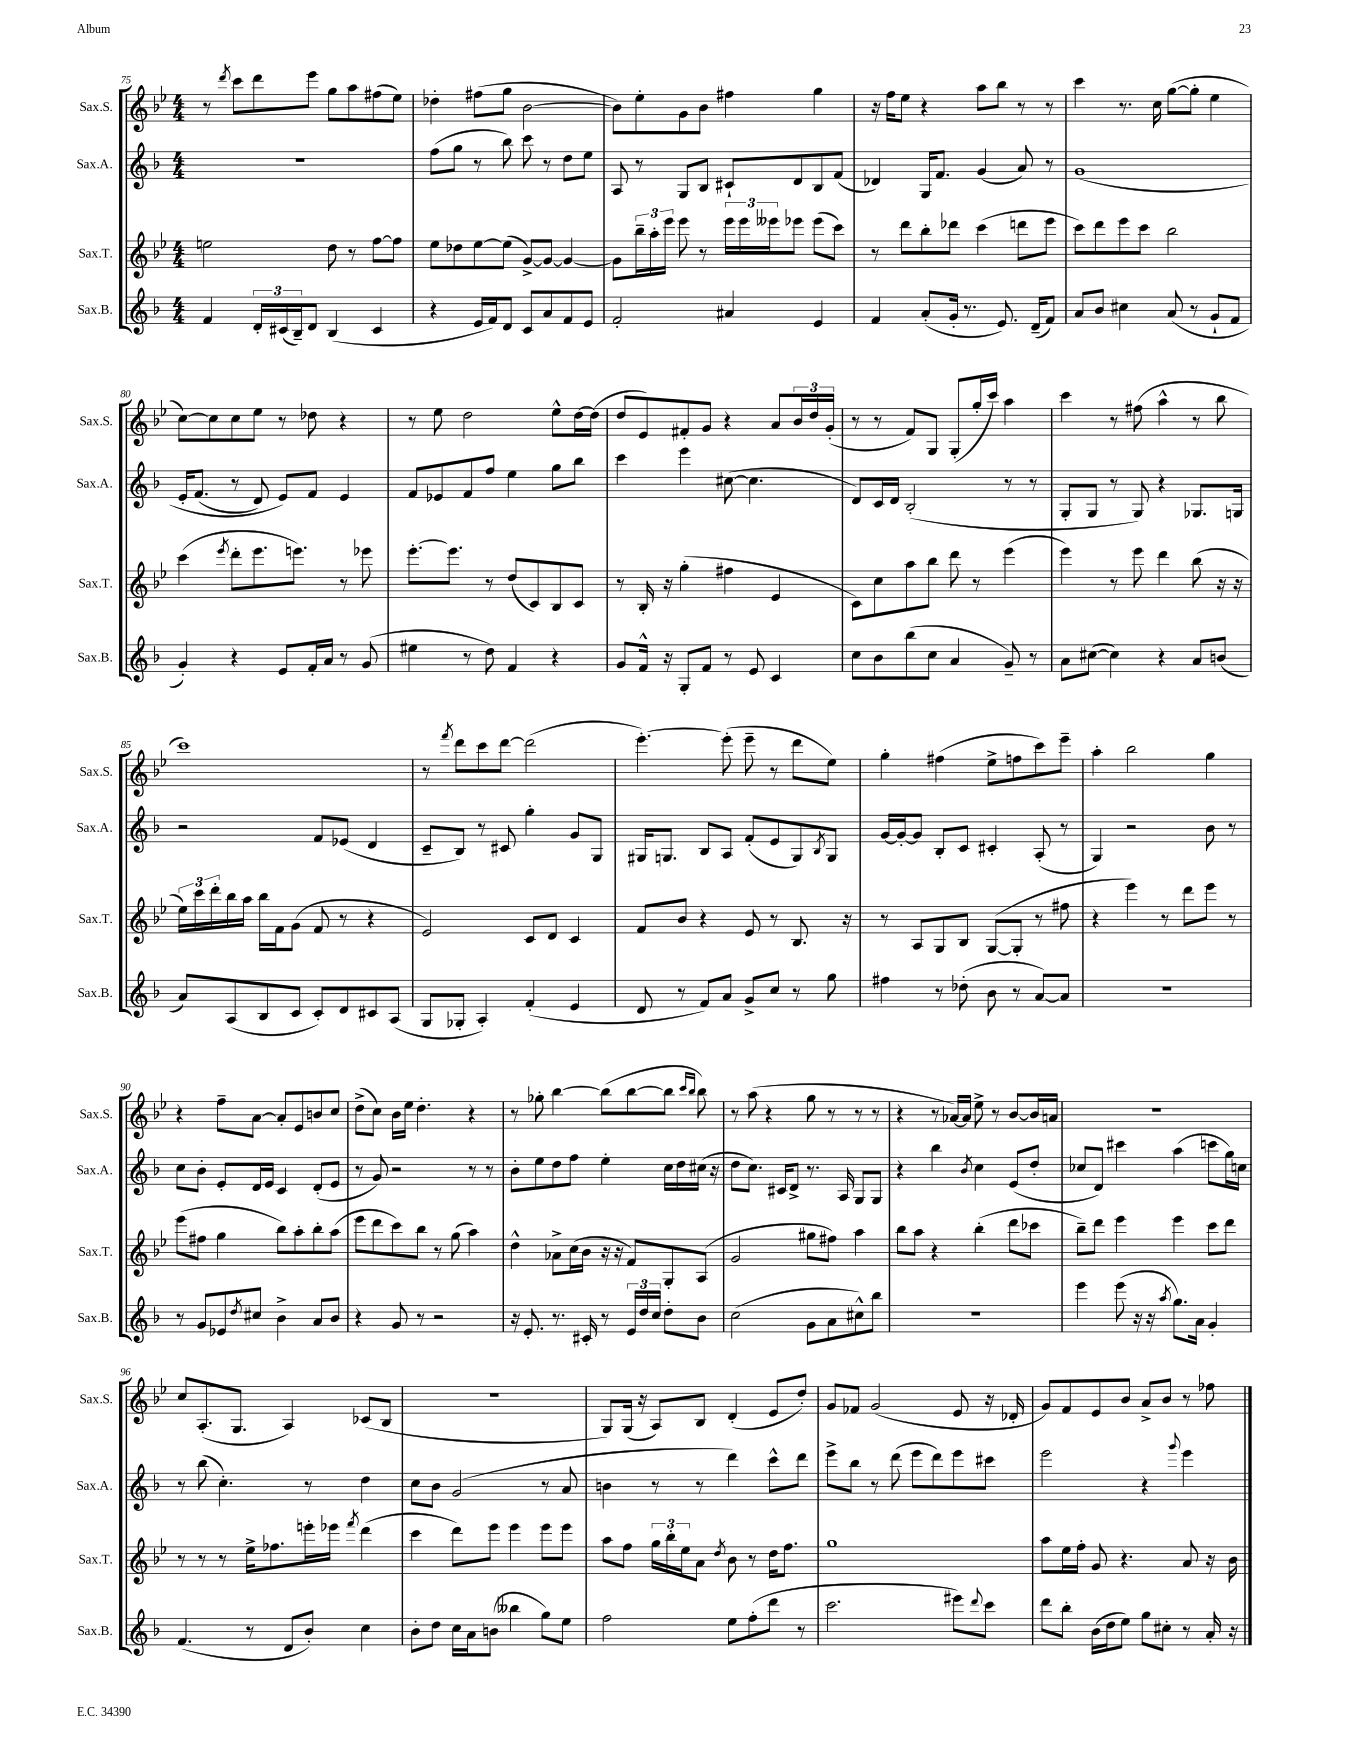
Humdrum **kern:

**kern	**kern	**kern	**kern
*part4	*part3	*part2	*part1
*staff4	*staff3	*staff2	*staff1
*I"Sax.B.	*I"Sax.T.	*I"Sax.A.	*I"Sax.S.
*I'Sax.B.	*I'Sax.T.	*I'Sax.A.	*I'Sax.S.
*clefG2	*clefG2	*clefG2	*clefG2
*k[b-]	*k[b-e-]	*k[b-]	*k[b-e-]
*M4/4	*M4/4	*M4/4	*M4/4
=75	=75	=75	=75
4f/	2een\	1r	8r
.	.	.	8qddd/
.	.	.	8ccc\L
24d'/LL	.	.	8ddd\
(24c#X/	.	.	.
24B-~/J)	.	.	.
8d/J	.	.	8eee-\J
(4B-/	8dd\	.	8gg\L
.	8r	.	8aa\
4c#/	[8ff\L	.	(8ff#X\
.	8ff\J]	.	8ee-\J)
=76	=76	=76	=76
4r	8ee-\L	(8ff\L	4dd-X'\
.	8dd-X\	8gg\J	.
16e/LL	[8ee-\	8r	(8ff#X\L
16f/J)	.	.	.
8d/J	(8ee-\J]	8bb-\)	8gg\J
8c/L	[8g^/L)	8ccc\	[2b-\
8a/	8g/J_	8r	.
8f/	4g/_	8dd\L	.
8e/J	.	8ee\J	.
=77	=77	=77	=77
2f'/	8g\L]	8A/	8b-\L])
.	24bb-~\L	8r	8ee-'\
.	24aa'\	.	.
.	24eee-\JJ	.	.
.	8eee-\	8G/L	8g\
.	8r	8B-/J	8b-\J
4a#X/	24eee-\LL	8c#X`/L	4ff#X\
.	24eee-\	.	.
.	24eee--X\J	.	.
.	8eee-X\J	8d/	.
4e/	(8eee-\L	8B-/	4gg\
.	8ccc\J)	(8f/J	.
=78	=78	=78	=78
4f/	8r	4d-X/)	16r
.	.	.	16ff\KL
.	8ddd\L	.	8ee-\J
(8a'/L	8bb-'\	16G/KL	4r
.	.	8.f/J	.
16g'/Jk	8ddd-X\J	.	.
8.r	.	.	.
.	(4ccc\	(4g/	8aa\L
8.e/)	.	.	8bb-\J
.	8dddn\L	8a/)	8r
(16d~/KL	.	.	.
8f/J)	8eee-\J	8r	8r
=79	=79	=79	=79
8a/L	8ccc\L)	(1g	4ccc\
8b-/J	8ddd\	.	.
4cc#X\	8eee-\	.	8.r
.	8ccc\J	.	.
.	.	.	16cc\
(8a/	2bb-\	.	([8gg\L
8r	.	.	8gg'\J]
8g`/L	.	.	4ee-\
8f/J	.	.	.
!!LO:LB:g=z
=80	=80	=80	=80
4g'/)	(4ccc\	16e'/KL	[8cc\L)
.	.	(8.f/J	.
.	.	.	8cc\]
.	8qeee-/	.	.
4r	8ddd'\L	8r	8cc\
.	8.eee-\	8d/)	8ee-\J
8e/L	.	8e/L)	8r
.	8.eeen\J)	.	.
16f'/L	.	8f/J	8dd-X\
16a/JJ	.	.	.
8r	8r	4e/	4r
(8g/	8eee-X\	.	.
=81	=81	=81	=81
4ee#X\	[8.eee-'\L	8f/L	8r
.	.	8e-X/	8ee-\
.	8.eee-\J]	.	.
8r	.	8f/	2dd\
8dd\)	8r	8ff/J	.
4f/	(8dd/L	4ee\	.
.	8c/)	.	.
4r	8B-/	8gg\L	8ee-^^\L
.	8c/J	8bb-\J	[16dd\L
.	.	.	(16dd\JJ]
=82	=82	=82	=82
8g/L	8r	4ccc\	8dd/L
16f^^/Jk	16B-'/	.	8e-/)
16r	16r	.	.
8G'/L	(4gg'\	4eee\	8f#X'/
8f/J	.	.	8g/J
8r	4ff#X\	([8cc#X\	4r
8e/	.	4.cc#\]	.
4c/	4e-/	.	8a/L
.	.	.	24b-/L
.	.	.	24dd/
.	.	.	(24g'/JJ
=83	=83	=83	=83
8cc\L	8c\L)	8d/L)	8r
8b-\	8cc\	16c/L	8r
.	.	16d/JJ	.
(8bb-\	8aa\	(2B-'/	8f/L)
8cc\J	8bb-\J	.	8G/J
4a/	8ddd\	.	(8G'/L
.	8r	.	16gg'/L
.	.	.	16ccc/JJ)
8g~/)	(4eee-\	8r	4aa\
8r	.	8r	.
=84	=84	=84	=84
8a\L	4eee-\)	8G'/L	4ccc\
([8cc#X\J	.	8G/J	.
4cc#\])	8r	8r	8r
.	8eee-\	8G/)	(8ff#X\
4r	4ddd\	4r	4aa^^\
8a/L	(8bb-\	8.G-X/L	8r
(8bn/J	16r	.	8bb-\
.	16r	16Gn/Jk	.
!!LO:LB:g=z
=85	=85	=85	=85
8a/L)	24ee-\LL)	2r	1ccc)
.	24ccc\	.	.
.	24ddd'\	.	.
(8A/	16bb-\	.	.
.	16aa\JJ	.	.
8B-/	16bb-\LL	.	.
.	16f\J	.	.
8c/J	(8g\J	.	.
8c'/L)	8f/	8f/L	.
8d/	8r	(8e-X/J	.
8c#X/	4r	4d/	.
(8A/J	.	.	.
=86	=86	=86	=86
8G/L	2e-/)	8c~/L	8r
.	.	.	8qfff/
8G-X'/J	.	8B-/J)	8ddd\L
4A'/)	.	8r	8ccc\
.	.	8c#X/	[8ddd\J
(4f'/	8c/L	4gg'\	(2ddd\]
.	8d/J	.	.
4e/	4c/	8g/L	.
.	.	8G/J	.
=87	=87	=87	=87
8d/	8f/L	16G#X/KL	[4.eee-'\)
.	.	8.Gn/J	.
8r	8b-/J	.	.
8f/L)	4r	8B-/L	.
8a/J	.	8A/J	(8eee-'\]
8g^/L	8e-/	(8f'/L	8eee-~\
8cc/J	8r	8e/	8r
8r	8.B-/	8G/)	8ddd\L
.	.	8qB-/	.
8gg\	.	8G/J	8ee-\J)
.	16r	.	.
=88	=88	=88	=88
4ff#X\	8r	[16g/LL	4gg'\
.	.	16g'/J_	.
.	8A/L	8g/J]	.
8r	8G/	8B-'/L	(4ff#X\
(8dd-X'\	8B-/J	8c/J	.
8b-\	([8G/L	4c#X'/	8ee-^\L
8r	8G'/J]	.	8ffn\
[8a/L)	8r	(8A'/	8ccc\)
8a/J]	8ff#X\	8r	8eee-~\J
=89	=89	=89	=89
1r	4r	4G/)	4aa'\
.	4eee-\)	2r	2bb-\
.	8r	.	.
.	8ddd\L	.	.
.	8eee-\J	8b-\	4gg\
.	8r	8r	.
!!LO:LB:g=z
=90	=90	=90	=90
8r	(8eee-\L	8cc\L	4r
8g/L	8ff#X\J	8b-'\J	.
8e-X/	4gg\	8e'/L	8ff~\L
8qdd/	.	.	.
8cc#X/J	.	16d/L	[8a\J
.	.	16e/JJ	.
4b-^\	8bb-\L)	4c/	8a'/L]
.	8aa'\	.	8e-/
8a/L	8bb-'\	(8d'/L	8bn/
8b-/J	(8aa\J	8e/J	8cc/J
=91	=91	=91	=91
4r	8eee-\L	8r	(8dd^\L
.	8ddd\	8g/)	8cc\J)
8g/	8ccc\)	2r	16b-\LL
.	.	.	16ee-\JJ
8r	8bb-\J	.	4.dd'\
2r	8r	.	.
.	(8gg\	.	.
.	4aa\)	8r	4r
.	.	8r	.
=92	=92	=92	=92
16r	4dd^^\	8b-'\L	8r
8.e'/	.	.	.
.	.	8ee\	8gg-X'\
8.r	8a-X^\L	8dd\	[4bb-\
.	(16cc\L	8ff\J	.
16c#X'/	16b-\JJ	.	.
8r	16r	4ee'\	(8bb-\L]
.	16r	.	.
24e/LL	8f/L)	.	[8bb-\
24dd/	.	.	.
24cc/JJ	.	.	.
8dd'\L	8G'/	16cc\LL	8bb-\J]
.	.	16dd\	.
.	.	.	16qqccc/LL
.	.	.	16qqbb-/JJ
8b-\J	(8A/J	(16cc#X\JJ	8bb-\)
.	.	16r	.
=93	=93	=93	=93
(2cc\	2g/	8dd\L	8r
.	.	8.cc\J)	(8aa\
.	.	.	4r
.	.	16c#X/KL	.
.	.	8d^/J	.
8g\L	8gg#X\L	8.r	8gg\
8a\	8ff#X\J)	.	8r
.	.	16A/	.
8cc#X^^\)	4aa\	8G/L	8r
8bb-\J	.	8G/J	8r
=94	=94	=94	=94
1r	8bb-\L	4r	4r
.	8aa\J	.	.
.	4r	4bb-\	8r
.	.	.	[16a-X/LL)
.	.	.	16a-/JJ]
.	.	8qb-/	.
.	(4bb-'\	4cc\	8ee-^\
.	.	.	8r
.	8ddd\L	(8e/L	[8b-/L
.	8ccc-X\J	8dd'/J	16b-/L]
.	.	.	16an/JJ
=95	=95	=95	=95
4eee\	8bb-~\L)	8cc-X/L	1r
.	8ddd\J	8d/J)	.
(8eee\	4eee-\	4ccc#X\	.
16r	.	.	.
16r	.	.	.
8qaa/	.	.	.
8.gg\L)	4eee-\	(4aa\	.
16a\Jk	.	.	.
4g'/	8ccc\L	8cccn\L	.
.	8ddd\J	16gg\L)	.
.	.	16ccn\JJ	.
!!LO:LB:g=z
=96	=96	=96	=96
(4.f/	8r	8r	8cc/L
.	8r	(8bb-\	(8.A'/
.	8r	4.cc'\)	.
.	.	.	8.G/J
8r	16ee-^\KL	.	.
.	8.ff-X\	.	.
8d/L	.	.	4A/)
8b-'/J)	16eeen'\L	8r	.
.	16eee-X\JJ	.	.
.	8qfff/	.	.
4cc\	(4ddd\	4dd\	(8c-X/L
.	.	.	8B-/J
=97	=97	=97	=97
8b-'\L	4ccc\	8cc\L	1r
8dd\J	.	8b-\J	.
16cc\LL	8ddd\L)	(2g/	.
16a\J	.	.	.
(8bn\J	8eee-\J	.	.
4bb--X\	4eee-\	.	.
8gg\L)	8eee-\L	8r	.
8ee\J	8eee-\J	8a/	.
=98	=98	=98	=98
2ff\	8aa\L	4bn\	8G/L)
.	8ff\J	.	(16G/Jk
.	.	.	16r
.	24gg\LL	8r	8A/L)
.	24bb-'\	.	.
.	24ee-\J	.	.
.	8a\J	8r	8B-/J
.	8qdd/	.	.
8ee\L	8b-\	4ddd\)	(4d'/
(8ff'\	8r	.	.
8ddd\J	16dd\KL	8ccc^^\L	8e-/L
.	8.ff\J	.	.
8r	.	8ddd\J	8dd'/J)
=99	=99	=99	=99
2.ccc\	1gg	8eee^\L	8g/L
.	.	8bb-\J	8f-X/J
.	.	8r	(2g/
.	.	(8ddd\	.
.	.	8eee\L	.
.	.	8ddd\)	.
8eee#X\L)	.	8eee\	8e-/
8qqddd/	.	.	.
8ccc\J	.	8ccc#X\J	16r
.	.	.	16d-X'/
=100	=100	=100	=100
8ddd\L	8aa\L	2eee\	8g/L)
8bb-'\J	16ee-\L	.	8f/
.	16ff'\JJ	.	.
(16b-\LL	8g/	.	8e-/
16dd\J	.	.	.
8ee\J)	4.r	.	8b-/J
8gg\L	.	4r	8a^/L
8cc#X'\J	.	.	8b-/J
.	.	8qqggg/	.
8r	8a/	4eee\	8r
16a'/	16r	.	8ff-X\
16r	16b-\	.	.
==	==	==	==
*-	*-	*-	*-
